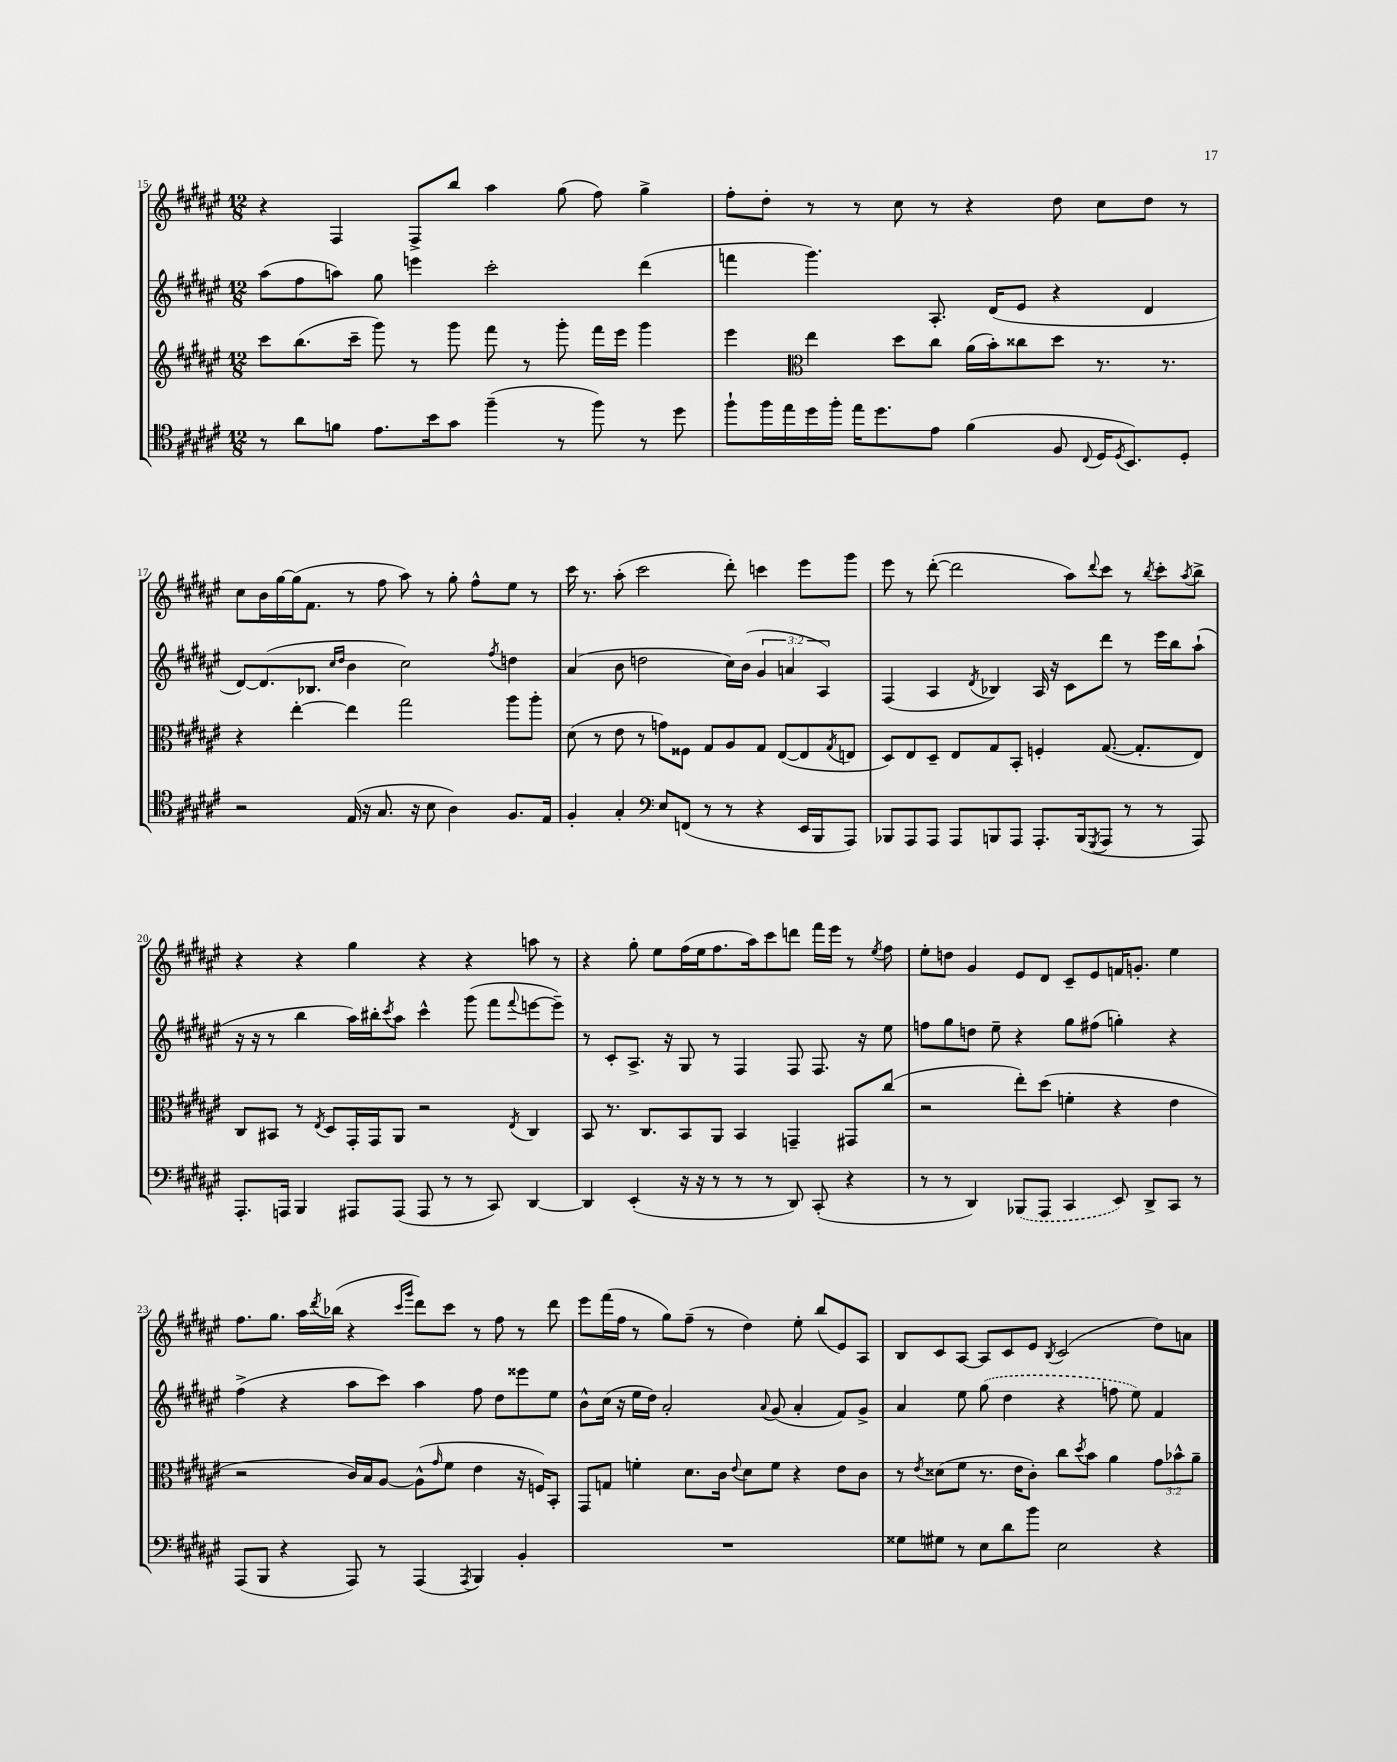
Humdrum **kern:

**kern	**kern	**kern	**kern
*part4	*part3	*part2	*part1
*staff4	*staff3	*staff2	*staff1
*clefC4	*clefG2	*clefG2	*clefG2
*k[f#c#g#d#a#e#]	*k[f#c#g#d#a#e#]	*k[f#c#g#d#a#e#]	*k[f#c#g#d#a#e#]
*M12/8	*M12/8	*M12/8	*M12/8
=15	=15	=15	=15
8r	8ccc#\L	(8aa#\L	4r
8a#\L	(8.bb\	8ff#\	.
8fn\J	.	8aan\J)	4F#/
.	16ccc#~\Jk	.	.
8.e#\L	8ggg#\)	8gg#\	.
.	8r	4eeen\	8F#^/L
16b\k	.	.	.
8g#\J	8ggg#\	.	8bb/J
(4ff#~\	8fff#\	2ccc#'\	4aa#\
.	8r	.	.
8r	8ggg#'\	.	(8gg#\
8ff#\)	16fff#\LL	.	8ff#\)
.	16eee#\JJ	.	.
8r	4ggg#\	(4ddd#\	4gg#^\
8dd#\	.	.	.
=16	=16	=16	=16
8ff#`\L	4eee#\	4fffn\	8ff#'\L
16ff#\L	.	.	8dd#'\J
16ee#\	.	.	.
*	*clefC3	*	*
16dd#\	4ee#\	4.ggg#\)	8r
16ff#'\JJ	.	.	.
16ee#\KL	.	.	8r
8.dd#\	.	.	.
.	8dd#\L	.	8cc#\
8e#\J	8cc#\J	8.A#'/	8r
(4f#\	(16a#\LL	.	4r
.	16b'\J)	(16d#/KL	.
.	8cc##X\	8e#/J	.
8F#/	8dd#\J	4r	8dd#\
8qqC#/	.	.	.
16D#/KL	8.r	.	8cc#\L
8qD#/	.	.	.
8.BB/)	.	.	.
.	.	4d#/	8dd#\J
.	8.r	.	.
8D#'/J	.	.	8r
!!LO:LB:g=z
=17	=17	=17	=17
2r	4r	[8d#/L)	8cc#\L
.	.	(8.d#/]	16b\L
.	.	.	[16gg#\
.	[4ee#'\	.	(16gg#\J]
.	.	8.B-X/J	8.f#\J
.	.	16qqcc#/LL	.
.	.	16qqdd#/JJ	.
(16E#/	4ee#\]	4b\	8r
16r	.	.	.
8.G#/	.	.	8ff#\
.	2gg#\	2cc#\)	8aa#\)
16r	.	.	.
8B\	.	.	8r
4A#\)	.	.	8gg#'\
.	.	.	8ff#^^\L
.	.	8qff#/	.
8.F#/L	8aa#\L	4ddn\	8ee#\J
.	8aa#'\J	.	8r
16E#/Jk	.	.	.
=18	=18	=18	=18
4F#'/	(8d#\	(4a#/	16ccc#\
.	.	.	8.r
.	8r	.	.
4G#'/	8e#\	8b\	(8aa#'\
.	8r	2ddn\	2ccc#\
*clefF4	*	*	*
8E#/L	8gn\L)	.	.
(8FFn/J	8F##X\J	.	.
8r	8G#/L	.	.
8r	8A#/	16cc#\LL)	8ddd#'\)
.	.	(16b\JJ	.
4r	8G#/J	6g#/	4cccn\
.	([8E#/L	.	.
.	.	6an/	.
16EE#/LL	8E#/]	.	8eee#\L
16BBB/J	.	.	.
.	.	6A#/)	.
.	8qG#/	.	.
8AAA#/J)	8En/J	.	8ggg#\J
=19	=19	=19	=19
8BBB-X/L	8D#/L)	(4F#/	8eee#\
8AAA#/	8E#/	.	8r
8AAA#/J	8D#~/J	4A#/	([8ddd#'\
8AAA#/L	8E#/L	.	2ddd#\]
.	.	8qd#/	.
8BBBn/	8G#/	4B-X/)	.
8AAA#/J	8BB'/J	.	.
8.AAA#'/L	4Fn'/	16A#/	.
.	.	16r	.
.	.	8c#\L	8aa#\L)
(16BBB/k	.	.	.
8qGGG#/	.	.	8qqddd#/
8AAA#/J	([8.G#/	8ddd#\J	8ccc#\J
8r	.	8r	8r
.	8.G#'/L]	.	.
.	.	.	8qbb/
8r	.	16eee#\LL	8ccc#'\L
.	.	16bb\J	.
.	.	.	8qaa#/
8AAA#/)	8E#/J)	(8aa#`\J	8bb^\J
!!LO:LB:g=z
=20	=20	=20	=20
8.AAA#'/L	8C#/L	16r	4r
.	.	16r	.
.	8BB#X/J	8r	.
16AAAn/Jk	.	.	.
4BBB/	8r	4bb\	4r
.	8qE#/	.	.
.	8D#/L	.	.
8AAA#X/L	16GG#'/L	16aa#\LL)	4gg#\
.	16GG#/J	16bb#X'\J	.
.	.	8qccc#/	.
(8AAA#/J	8AA#/J	8aa#\J	.
8AAA#/	2r	4ccc#^^\	4r
8r	.	.	.
8r	.	(8ggg#\	4r
8CC#/)	.	8fff#\L	.
.	8qE#/	8qqfff#/	.
[4DD#/	4C#/	[8eeen\	8aan\
.	.	8eee~\J])	8r
=21	=21	=21	=21
4DD#/]	8BB/	8r	4r
.	8.r	8c#'/L	.
(4EE#'/	.	8.A#^/J	8gg#'\
.	8.C#/L	.	.
.	.	.	8ee#\L
.	.	16r	.
16r	8BB/	8G#/	(16ff#\L
16r	.	.	16ee#\J
8r	8AA#/J	8r	8.ff#\
8r	4BB/	4F#/	.
.	.	.	16aa#\k)
8r	.	.	8ccc#\
8DD#/)	4GGn~/	8F#/	8dddn\J
(8CC#'/	.	8.F#/	16fff#\LL
.	.	.	16eee#\JJ
4r	8GG#X/L	.	8r
.	.	16r	.
.	.	.	8qee#/
.	(8cc#/J	8ee#\	8ff#\
=22	=22	=22	=22
8r	2r	8ffn\L	8ee#'\L
8r	.	8gg#\	8ddn\J
4DD#/)	.	8ddn\J	4g#/
.	.	8ee#~\	.
(8BBB-X/L	8ee#'\L)	4r	8e#/L
8AAA#/J	(8dd#\J	.	8d#/J
4CC#/	4fn'\	8gg#\L	8c#~/L
.	.	(8ff#X\J	8e#/
8EE#/)	4r	4ggn'\)	16fn/K
.	.	.	8.gn'/J
8DD#^/L	.	.	.
8CC#/J	4e#\	4r	4ee#\
8r	.	.	.
!!LO:LB:g=z
=23	=23	=23	=23
(8AAA#/L	2r	(4ff#^\	8.ff#\L
8BBB/J	.	.	.
.	.	.	8.gg#\J
4r	.	4r	.
.	.	.	16aa#\LL
.	.	.	8qddd#/
.	.	.	(16bb-X\JJ
8AAA#/)	16c#/LL)	8aa#\L	4r
.	16B/J	.	.
8r	[8A#/J	8ccc#\J)	.
.	.	.	16qqccc#/LL
.	.	.	16qqggg#/JJ
(4AAA#/	(8A#^^\L]	4aa#\	8ddd#\L)
.	16qqg#/	.	.
.	8f#\J	.	8ccc#\J
8qAAA#/	.	.	.
4BBB/)	4e#\	8ff#\	8r
.	.	8dd#\L	8ff#\
4BB'/	16r	8eee##X\	8r
.	16Fn/KL)	.	.
.	8BB'/J	8ee#\J	8ddd#\
=24	=24	=24	=24
1.r	8GG#/L	8b^^\L	8eee#\L
.	8Gn/J	(16cc#\Jk	(16fff#\L
.	.	16r	16ff#\JJ
.	4fn'\	16ee#\LL	8r
.	.	16dd#\JJ)	.
.	.	2a#'/	8gg#\L)
.	8.d#\L	.	(8ff#~\J
.	.	.	8r
.	16c#\Jk	.	.
.	8qqe#/	.	.
.	8d#\L	.	4dd#\)
.	.	8qqa#/	.
.	8f\J	(8g#/	.
.	4r	4a#'/	8ee#'\
.	.	.	(8bb/L
.	8e#\L	8f#/L)	8e#/)
.	8c#\J	8g#^/J	8A#/J
=25	=25	=25	=25
8G##X\L	8r	4a#/	8B/L
.	8qe#/	.	.
8G#X\J	(8d##X\L	.	8c#/
8r	8f#\J	8ee#\	[8A#/J
8E#\L	8.r	(8gg#\	8A#/L]
8d#\	.	4dd#\	8c#/
.	16e#\KL	.	.
8b\J	8c#'\J)	.	8e#/J
.	.	.	8qB/
2E#\	8cc#\L	4r	(2c#/
.	8qdd#/	.	.
.	8b\J	.	.
.	4a#\	8ffn\	.
.	.	8ee#\)	.
4r	12g#\L	4f#/	8dd#\L)
.	12b-X^^\	.	.
.	.	.	8an\J
.	12a#~\J	.	.
==	==	==	==
*-	*-	*-	*-
